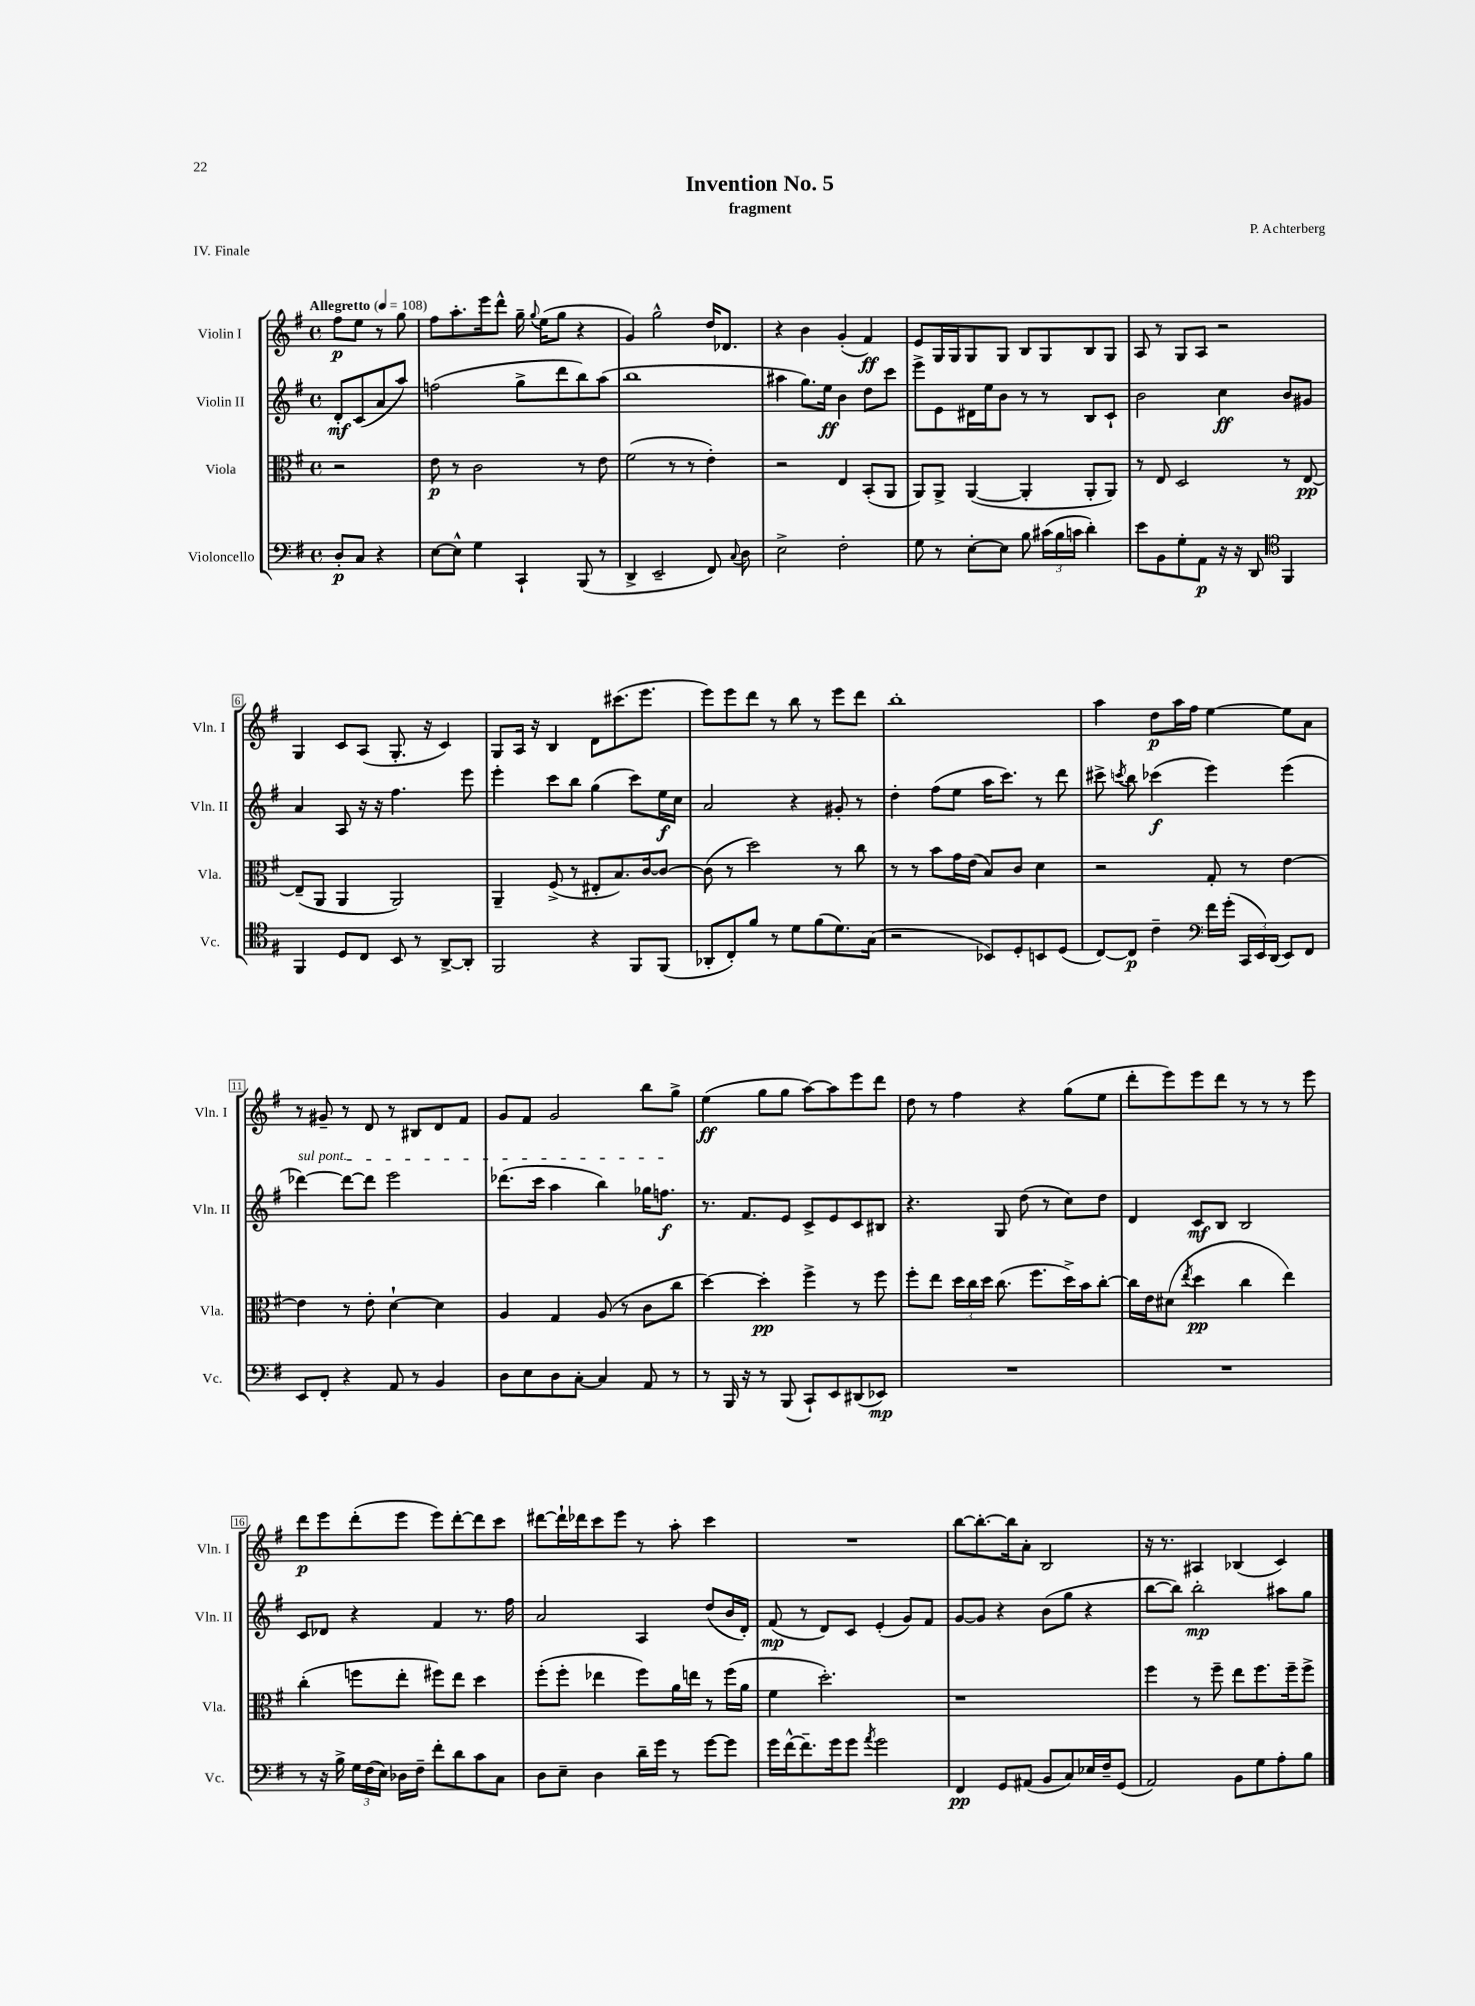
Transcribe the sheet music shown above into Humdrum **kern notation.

**kern	**kern	**kern	**kern
*staff4	*staff3	*staff2	*staff1
*clefF4	*clefC3	*clefG2	*clefG2
*k[f#]	*k[f#]	*k[f#]	*k[f#]
*M4/4	*M4/4	*M4/4	*M4/4
*met(c)	*met(c)	*met(c)	*met(c)
*MM108	*MM108	*MM108	*MM108
8D'/L	2r	8d'/L	8ff#\L
8C/J	.	(8c/	8ee\J
4r	.	8a/	8r
.	.	8aa/J)	8gg\
=	=	=	=
[8E\L	8e\	(2ff\	8ff#\L
8E^^\]J	8r	.	8.aa'\
4G\	2c\	.	.
.	.	.	16eee\k
.	.	.	8ddd^^\J
4CC`/	.	8gg^\L	16gg~\
.	.	.	8qqgg/
.	.	.	(16ee\LK
.	.	8ddd\	8gg\J
(8BBB/	8r	8bb\)	4r
8r	8e\	(8aa\J	.
=	=	=	=
4DD^/	(2f#\	1bb	4g/)
2EE~/	.	.	2gg^^\
.	8r	.	.
.	8r	.	.
8FF#/)	4e'\)	.	16dd/LK
.	.	.	8.d-/J
8qqC/	.	.	.
8D\	.	.	.
=	=	=	=
2E^\	2r	4aa#\	4r
.	.	8.gg\L)	4b\
.	.	16ee\Jk	.
2F#'\	4E/	4b\	(4g'/
.	(8BB'/L	8dd\L	4f#/)
.	8AA/J	8ccc\J	.
=	=	=	=
8G\	8AA/L)	8eee^\L	8e/L
8r	8AA^/J	8e\	16G/L
.	.	.	16G/J
[8E'\L	([4AA/	16d#\L	8G/
.	.	16ee\J	.
8E\]J	.	8b\J	8G/J
8B\	4AA'/]	8r	8B/L
(24c#\LL	.	8r	8G/
24B\	.	.	.
24c\JJ	.	.	.
4d'\)	8AA'/L	8B/L	8B/
.	8AA/J)	8c`/J	8G/J
=	=	=	=
8e\L	8r	2b\	8A/
8BB\	8E/	.	8r
8G'\	2D/	.	8G/L
8AA\J	.	.	8A/J
16r	.	4cc\	2r
16r	.	.	.
8DD/	.	.	.
*clefC4	*	*	*
4FF#/	8r	8b/L	.
.	[8E/	8g#/J	.
=	=	=	=
4FF#/	(8E~/]L	4a/	4G/
.	8AA/J	.	.
8D/L	4AA/	8A/	8c/L
8C/J	.	16r	(8A/J
.	.	16r	.
8BB/	2AA/)	4.ff#\	8.G'/
8r	.	.	.
.	.	.	16r
[8AA^/L	.	.	4c/)
8AA'/]J	.	8eee\	.
=	=	=	=
2FF#/	4AA~/	4eee'\	8G/L
.	.	.	16A/Jk
.	.	.	16r
.	(8F#^/	8ccc\L	4B/
.	8r	8bb\J	.
4r	8E#'/L	(4gg\	8d\L
.	8.B/)	.	(8.ccc#\
8FF#/L	.	8ccc\L)	.
.	[16c/k	.	8.eee\J
(8FF#/J	8c/_J	16ee\L	.
.	.	16cc\JJ	.
=	=	=	=
8AA-'/L	(8c\]	2a/	8eee\L)
8C'/)	8r	.	8eee\
8f#/J	2dd\)	.	8ddd\J
8r	.	.	8r
8d\L	.	4r	8bb\
(8f#\	.	.	8r
8.d\)	8r	8g#'/	8eee\L
.	8cc\	8r	8ddd\J
(16G\Jk	.	.	.
=	=	=	=
2r	8r	4dd'\	1bb'
.	8r	.	.
.	8b\L	(8ff#\L	.
.	16g\L	8ee\J	.
.	(16e\JJ	.	.
8BB-/L)	8B/L)	16aa\LK	.
.	.	8.ccc\J)	.
8D'/	8c/J	.	.
8BB/	4d\	8r	.
(8D/J	.	8ddd\	.
=	=	=	=
[8C/L)	2r	8ccc#^\	4aa\
.	.	8qccc/	.
8C/]J	.	8bb\	.
4c~\	.	(4ccc-\	8dd\L
.	.	.	16aa\L
.	.	.	16ff#\JJ
*clefF4	*	*	*
16f#\LL	8G'/	4eee\)	[4ee\
(16g'\JJ	.	.	.
24CC/LL	8r	.	.
24EE/)	.	.	.
(24DD/JJ	.	.	.
8EE/L)	[4e\	(4eee\	8ee\]L
8FF#/J	.	.	8a\J
=	=	=	=
8EE/L	4e\]	[4ddd-\)	8r
8FF#'/J	.	.	8g#~/
4r	8r	8ddd-\_L	8r
.	8e'\	8ddd-\]J	8d/
8AA/	[4d`\	2eee\	8r
8r	.	.	8B#/L
4BB/	4d\]	.	8d/
.	.	.	8f#/J
=	=	=	=
8D\L	4A/	(8.ddd-\L	8g/L
8E\	.	.	8f#/J
.	.	16ccc\Jk	.
8D\	4G/	4aa\	2g/
[8C'\J	.	.	.
4C/]	(8A/	4bb\)	.
.	8r	.	.
8AA/	8c\L	16gg-\LK	8bb\L
.	.	8.ff\J	.
8r	8cc\J	.	8gg^\J
=	=	=	=
8r	[4dd\)	8.r	(4ee\
16BBB/	.	.	.
16r	.	8.f#/L	.
8r	4dd'\]	.	8gg\L
(8BBB/	.	8e/J	8gg\J
8CC`/L)	4ff#^\	8c^/L	[8aa\L)
8EE/	.	8e/	8aa\]
(8DD#/	8r	8c/	8eee\
8EE-/J)	8ff#\	8B#/J	8ddd\J
=	=	=	=
1r	8ff#'\L	4.r	8dd\
.	8ee\J	.	8r
.	24dd\LL	.	4ff#\
.	24cc\	.	.
.	24dd\JJ	.	.
.	(8.cc\	8G/	.
.	.	(8dd\	4r
.	8.ff#\L	.	.
.	.	8r	.
.	16dd^\L)	8cc\L)	(8gg\L
.	16b\J	.	.
.	[8cc'\J	8dd\J	8ee\J
=	=	=	=
1r	16cc\]LL	4d/	8ddd'\L
.	16e\J	.	.
.	(8d#\J	.	8eee\)
.	8qee/	.	.
.	4dd\	8c/L	8eee\
.	.	8B/J	8ddd\J
.	4cc\	2B/	8r
.	.	.	8r
.	4ee\)	.	8r
.	.	.	8eee\
=	=	=	=
8r	(4cc'\	8c/L	8ddd\L
16r	.	8d-/J	8eee\
16B^\	.	.	.
24G\LL	8ff\L	4r	(8ddd'\
(24F#\	.	.	.
24E\JJ)	.	.	.
16D-\LL	8ee'\J	.	8eee\J
16F#~\JJ	.	.	.
8f#'\L	8ff#\L)	4f#/	8eee\L)
8d\	8ee\J	.	[8ddd'\
8c\	4dd\	8.r	8ddd\]
8C\J	.	.	8ccc\J
.	.	16ff#\	.
=	=	=	=
8D\L	(8ff#'\L	2a/	[8ddd#\L
8E~\J	8ff#'\J	.	16ddd#`\]L
.	.	.	16ddd-\J
4D\	4ee-\	.	8ccc\
.	.	.	8eee\J
16d~\LL	8ff#\L)	4A/	8r
16g\JJ	.	.	.
8r	16a\L	.	8aa'\
.	16ee\JJ	.	.
[8g\L	8r	(8dd/L	4ccc\
8g\]J	(16ff#\LL	16b/L	.
.	16a\JJ	16d'/JJ)	.
=	=	=	=
16g\LL	4f#\	(8f#/	1r
[16f#^^\J	.	.	.
8.f#~\]	.	8r	.
.	2.dd'\)	8d/L)	.
16g\k	.	.	.
8g\J	.	8c/J	.
8qa/	.	.	.
2g\	.	(4e'/	.
.	.	8g/L)	.
.	.	8f#/J	.
=	=	=	=
4FF#/	1r	[8g/L	[8bb\L
.	.	8g/]J	8.bb'\_
8GG/L	.	4r	.
.	.	.	16bb\]k
(8AA#/J	.	.	8a'\J
8BB/L	.	(8b\L	2B/
8C/)	.	8gg\J	.
16E-/L	.	4r	.
16F#~/J	.	.	.
(8GG/J	.	.	.
=	=	=	=
2AA/)	4ff#\	[8bb\L	16r
.	.	.	8.r
.	.	8bb\]J)	.
.	8r	2bb'\	4A#/
.	8ff#~\	.	.
8BB\L	8ee\L	.	(4B-/
8G\	8.ff#\	.	.
8A'\	.	8aa#\L	4c/)
.	16ff#~\k	.	.
8B\J	8ff#^\J	8gg\J	.
==	==	==	==
*-	*-	*-	*-
